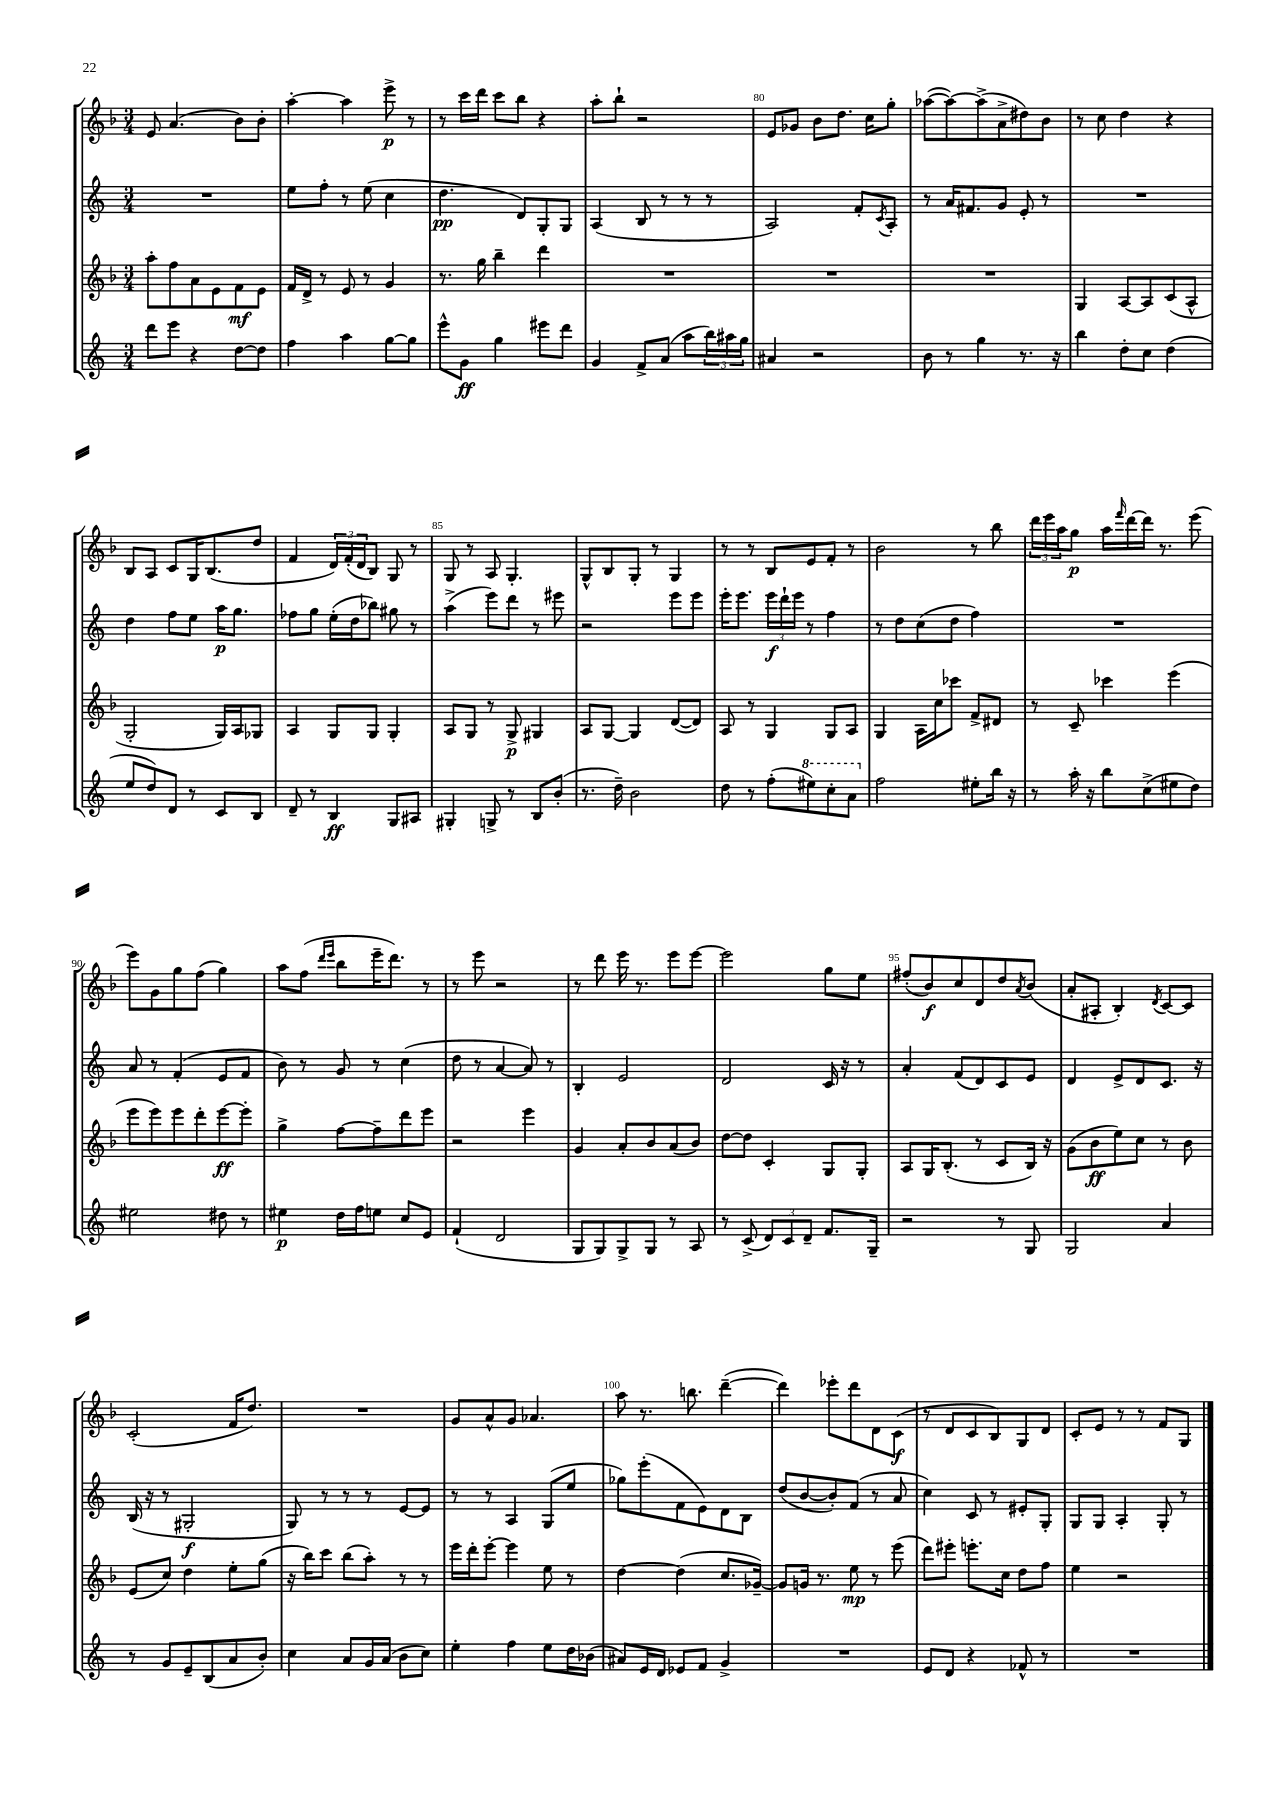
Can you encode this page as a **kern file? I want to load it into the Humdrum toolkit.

**kern	**kern	**kern	**kern
*staff4	*staff3	*staff2	*staff1
*clefG2	*clefG2	*clefG2	*clefG2
*k[]	*k[b-]	*k[]	*k[b-]
*M3/4	*M3/4	*M3/4	*M3/4
8ddd	8aa'	2.r	8e
8eee	8ff	.	(4.a
4r	8a	.	.
.	8e	.	.
[8dd	8f	.	8b-)
8dd]	8e	.	8b-'
=	=	=	=
4ff	16f	8ee	[4aa'
.	16d^	.	.
.	8r	8ff'	.
4aa	8e	8r	4aa]
.	8r	(8ee	.
[8gg	4g	4cc	8eee^
8gg]	.	.	8r
=	=	=	=
8eee^^	8.r	4.dd	8r
8g	.	.	16ccc
.	16gg	.	16ddd
4gg	4bb-~	.	8ccc
.	.	8d)	8bb-
8eee#	4ddd	8G'	4r
8ddd	.	8G	.
=	=	=	=
4g	2.r	(4A	8aa'
.	.	.	8bb-`
8f^	.	8B	2r
(8a	.	8r	.
8aa	.	8r	.
24bb)	.	8r	.
24aa#	.	.	.
24gg	.	.	.
=	=	=	=
4a#	2.r	2A)	8e
.	.	.	8g-
2r	.	.	8b-
.	.	.	8.dd
.	.	8f'	.
.	.	.	16cc
.	.	8qc	.
.	.	8A'	8gg'
=	=	=	=
8b	2.r	8r	([8aa-
8r	.	16a	8aa-_)
.	.	8.f#	.
4gg	.	.	(8aa-^]
.	.	8g	8a^
8.r	.	8e'	8dd#)
.	.	8r	8b-
16r	.	.	.
=	=	=	=
4bb	4G	2.r	8r
.	.	.	8cc
8dd'	[8A	.	4dd
8cc	8A]	.	.
(4dd	(8c	.	4r
.	8A^^	.	.
=	=	=	=
8ee	2G'	4dd	8B-
8dd)	.	.	8A
8d	.	8ff	8c
8r	.	8ee	16G
.	.	.	(8.B-
8c	16G)	16aa	.
.	16A	8.gg	.
8B	8G-	.	8dd
=	=	=	=
8d~	4A	8ff-	4f
8r	.	8gg	.
4B	8G	(16ee'	24d)
.	.	.	(24f'
.	.	16dd	.
.	.	.	24d
.	8G	8bb-)	8B-)
8G	4G'	8gg#	8G
8A#	.	8r	8r
=	=	=	=
4G#'	8A	(4aa^	8G
.	8G	.	8r
8G^	8r	8eee)	8A
8r	8G^	8ddd	4.G'
8B	4G#	8r	.
(8b'	.	8eee#	.
=	=	=	=
8.r	8A	2r	8G^^
.	[8G	.	8B-
16dd~)	.	.	.
2b	4G]	.	8G'
.	.	.	8r
.	([8d	8eee	4G
.	8d])	8eee	.
=	=	=	=
8dd	8A	16eee'	8r
.	.	8.eee	.
8r	8r	.	8r
(8ff'	4G	24eee	8B-
.	.	24ddd`	.
.	.	24eee	.
8eee#)	.	8r	8e
8ccc'	8G	4ff	8f'
8aa	8A	.	8r
=	=	=	=
2ff	4G	8r	2b-
.	.	8dd	.
.	16A	(8cc	.
.	16cc	.	.
.	8ccc-	8dd	.
8ee#'	8f^	4ff)	8r
16bb	8d#	.	8bb-
16r	.	.	.
=	=	=	=
8r	8r	2.r	24ddd
.	.	.	24eee
.	.	.	24aa
16aa'	8c~	.	8gg
16r	.	.	.
8bb	4ccc-	.	16aa
.	.	.	16qqfff
.	.	.	[16ddd
(8cc^	.	.	16ddd]
.	.	.	8.r
8ee#	(4eee	.	.
8dd)	.	.	(8eee
=	=	=	=
2ee#	8eee	8a	8eee)
.	8eee)	8r	8g
.	8eee	(4f'	8gg
.	8ddd'	.	(8ff
8dd#	[8eee	8e	4gg)
8r	8eee']	8f	.
=	=	=	=
4ee#	4gg^	8b)	8aa
.	.	8r	(8ff
.	.	.	16qqddd
.	.	.	16qqeee
16dd	[8ff	8g	8bb-
16ff	.	.	.
8ee	8ff~]	8r	16eee~
.	.	.	8.ddd)
8cc	8ddd	(4cc	.
8e	8eee	.	8r
=	=	=	=
(4f`	2r	8dd	8r
.	.	8r	8eee
2d	.	[4a	2r
.	4eee	8a])	.
.	.	8r	.
=	=	=	=
8G	4g	4B'	8r
8G)	.	.	8ddd
8G^	8a'	2e	16eee
.	.	.	8.r
8G	8b-	.	.
8r	(8a	.	8eee
8A	8b-)	.	[8eee
=	=	=	=
8r	[8dd	2d	2eee]
(8c^	8dd]	.	.
12d)	4c'	.	.
12c	.	.	.
12d~	.	.	.
8.f	8G	16c	8gg
.	.	16r	.
.	8G'	8r	8ee
16G~	.	.	.
=	=	=	=
2r	8A	4a'	(8ff#'
.	16G	.	8b-)
.	(8.B-'	.	.
.	.	(8f	8cc
.	8r	8d)	8d
8r	8c	8c	8dd
.	.	.	8qa
8G	16B-)	8e	(8b-
.	16r	.	.
=	=	=	=
2G	(8g	4d	8a'
.	8b-	.	8A#'
.	8ee)	8e^	4B-')
.	8cc	8d	.
.	.	.	8qd
4a	8r	8.c	[8c
.	8b-	.	8c]
.	.	16r	.
=	=	=	=
8r	(8e	(16B	(2c'
.	.	16r	.
8g	8cc)	8r	.
8e~	4dd	2G#'	.
(8B	.	.	.
8a	8ee'	.	16f
.	.	.	8.dd)
8b')	(8gg	.	.
=	=	=	=
4cc	16r	8G)	2.r
.	16bb-)	.	.
.	8ccc	8r	.
8a	(8bb-	8r	.
16g	8aa')	8r	.
(16a	.	.	.
8b	8r	[8e	.
8cc)	8r	8e]	.
=	=	=	=
4ee'	16eee	8r	8g
.	16ddd'	.	.
.	[8eee'	8r	8a^^
4ff	4eee]	4A	8g
.	.	.	4.a-
8ee	8ee	(8G	.
16dd	8r	8ee	.
(16b-	.	.	.
=	=	=	=
8a#)	[4dd	8gg-)	8aa
16e	.	(8eee'	8.r
16d	.	.	.
8e-	(4dd]	8f	.
.	.	.	8.bb
8f	.	8e)	.
4g^	8.cc	8d	([4ddd~
.	.	8B	.
.	[16g-~)	.	.
=	=	=	=
2.r	8g-]	(8dd	4ddd])
.	16g	[8b	.
.	8.r	.	.
.	.	8b'])	8eee-'
.	8ee	(8f	8ddd
.	8r	8r	8d
.	(8eee	8a	(8c
=	=	=	=
8e	8ddd)	4cc)	8r
8d	8eee#'	.	8d
4r	8.eee'	8c	8c
.	.	8r	8B-)
.	16cc	.	.
8f-^^	8dd	8e#'	8G
8r	8ff	8G'	8d
=	=	=	=
2.r	4ee	8G	8c'
.	.	8G	8e
.	2r	4A'	8r
.	.	.	8r
.	.	8G'	8f
.	.	8r	8G
==	==	==	==
*-	*-	*-	*-
